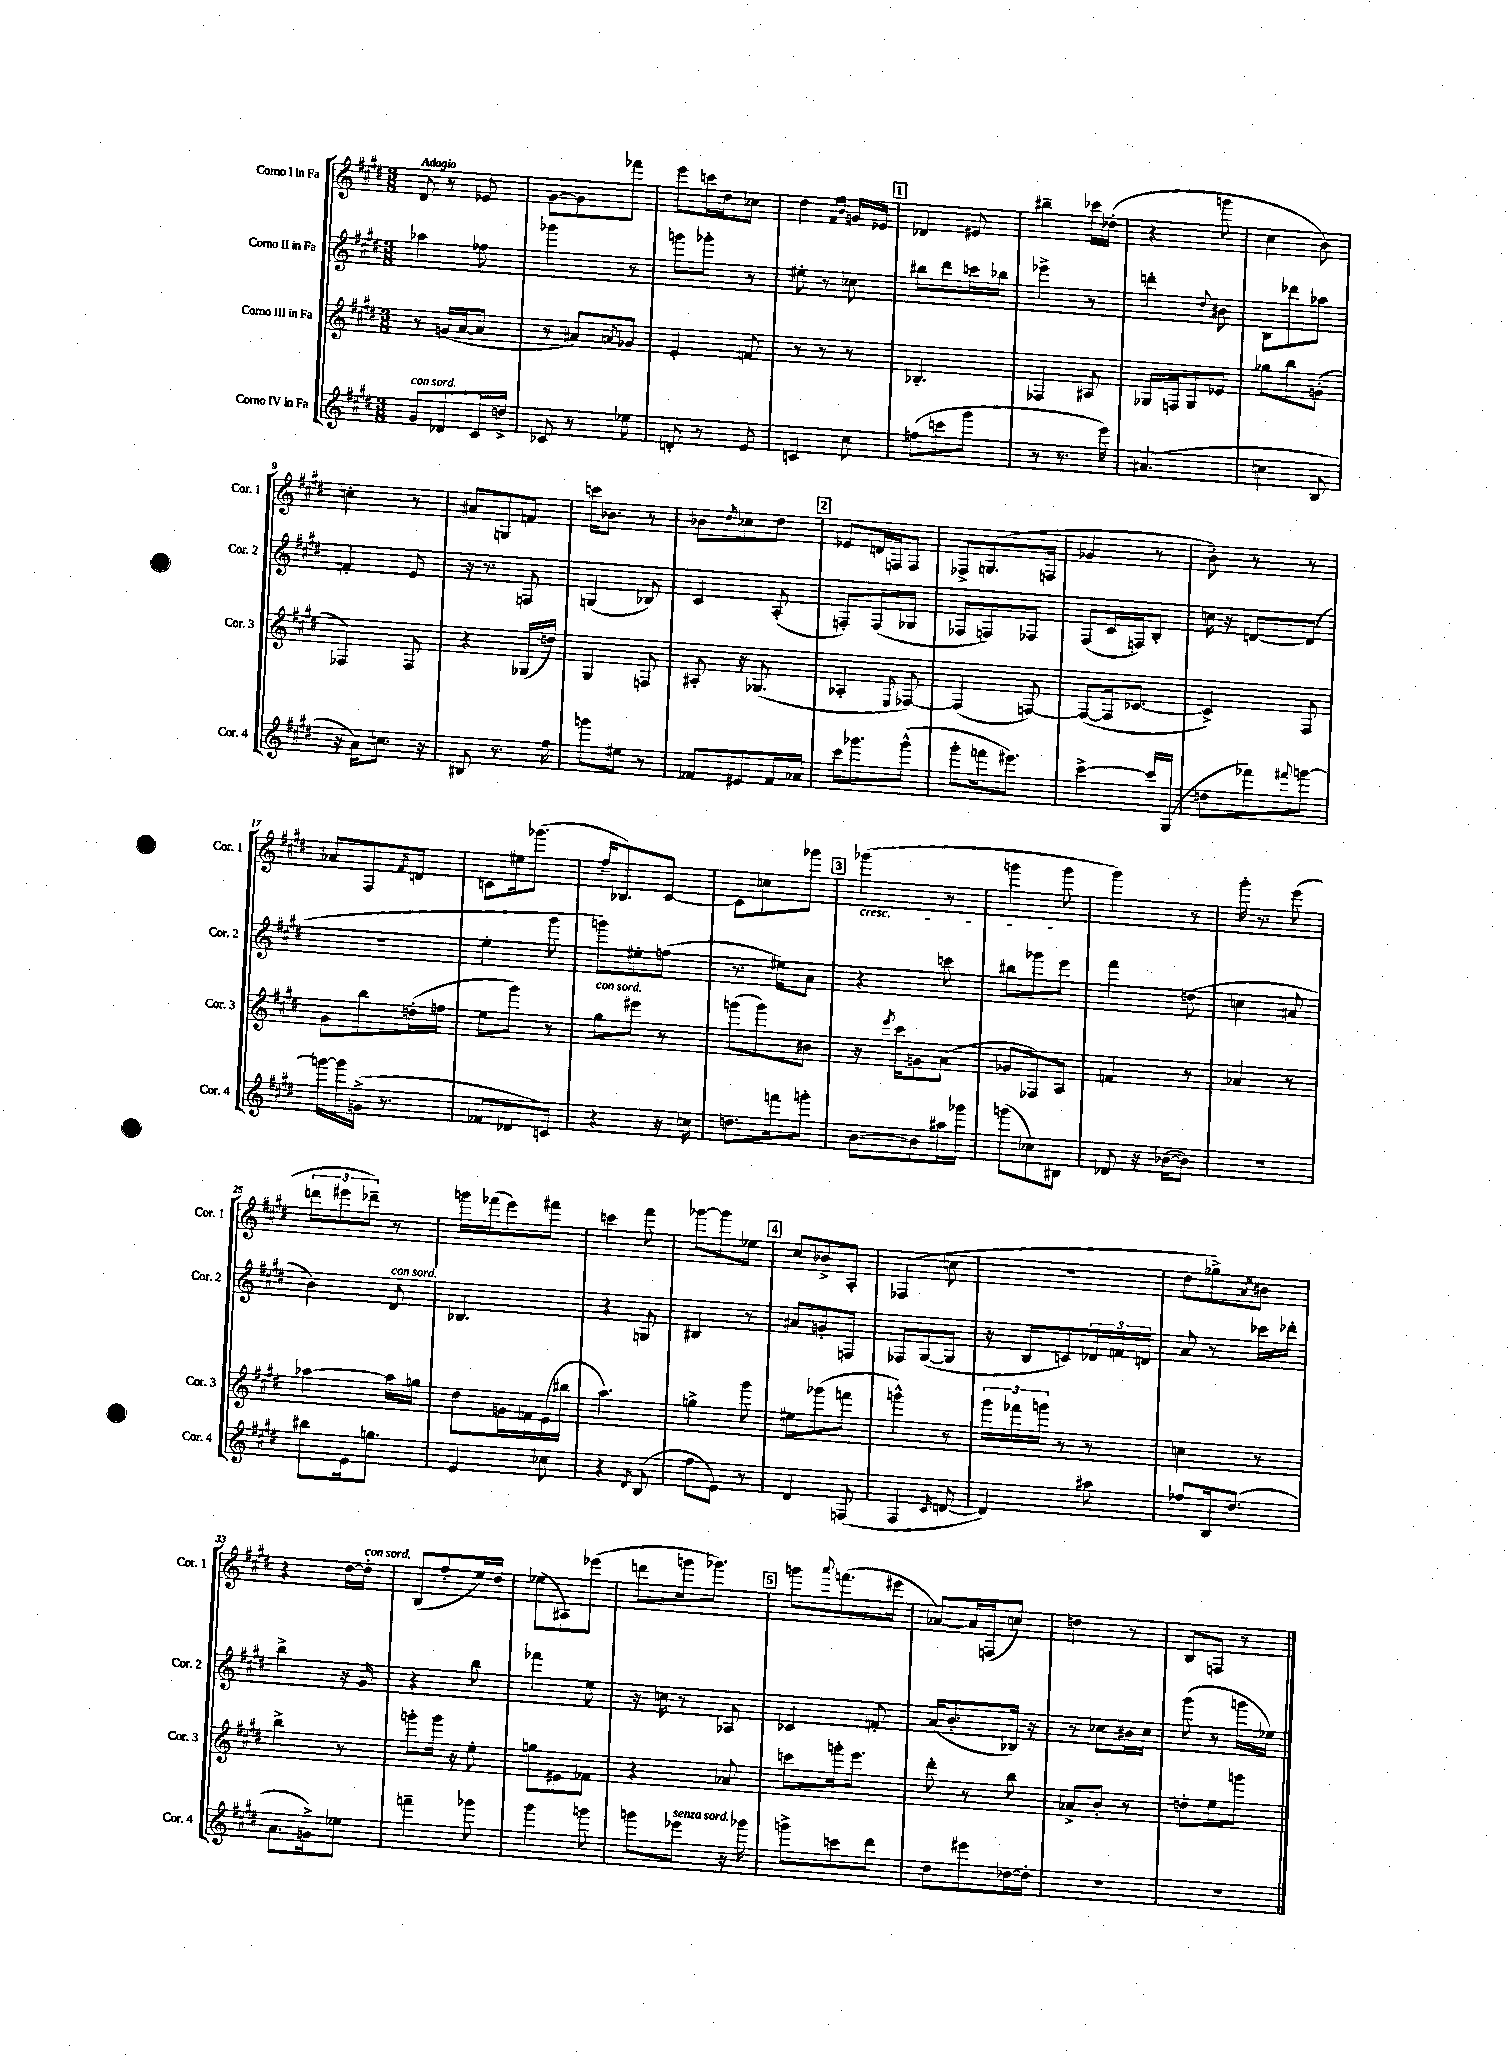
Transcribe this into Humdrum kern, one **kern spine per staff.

**kern	**kern	**kern	**kern
*staff4	*staff3	*staff2	*staff1
*clefG2	*clefG2	*clefG2	*clefG2
*k[f#c#g#d#]	*k[f#c#g#d#]	*k[f#c#g#d#]	*k[f#c#g#d#]
*M3/8	*M3/8	*M3/8	*M3/8
8g#/L	8r	4aa-\	8d#/
8d-/	(16g/LL	.	8r
.	[16a/J	.	.
16c#/L	8a/]J	8ff-\	8e-/
16dd^/JJ	.	.	.
=	=	=	=
8c-/	8r	4ggg-\	[8g#\L
8r	8a#/L)	.	8g#\]
.	8qa/	.	.
8ee-\	8g-/J	8r	8fff-\J
=	=	=	=
8d'/	4e'/	8ggg\L	8eee\L
8r	.	8ggg-'\J	16ccc\L
.	.	.	16dd#\J
8e/	8f/	8r	8cc-\J
=	=	=	=
4c/	8r	8ee#'\	4dd#\
.	8r	8r	.
.	.	.	16qqf#/LL
.	.	.	16qqb/JJ
8cc#\	8r	8cc-\	16g/LL
.	.	.	16e-/JJ
=	=	=	=
(8ff\L	4.B-'/	8bb#\L	4d-/
8ccc\	.	8ddd#\	.
8ggg#\J	.	16ccc\L	8e#/
.	.	16bb-\JJ	.
=	=	=	=
8r	4F-/	4eee-^\	4bb#~\
8.r	.	.	.
.	8A#/	8r	16ccc-\LL
16eee\)	.	.	(16dd-'\JJ
=	=	=	=
(4.a#/	16G-/LL	4ddd'\	4r
.	16F/J	.	.
.	8G-/	.	.
.	.	8qqdd#/	.
.	8e-/J	8b#\	8ggg\
=	=	=	=
4cc\	8gg-\L	8B\L	4cc#\
.	8bb\	8ddd-\	.
8B/	(8g'\J	8aa-\J	8b\)
=	=	=	=
16r	4F-/)	4f'/	4cc'\
16a\LK)	.	.	.
8.cc\J	.	.	.
.	8F-/	8e/	8r
16r	.	.	.
=	=	=	=
8B#/	4r	16r	8a#/L
.	.	8.r	.
8.r	.	.	8G/
.	(16G-/LL	8F/	8f/J
16ff#\	16dd/JJ)	.	.
=	=	=	=
8ggg\L	4G#/	(4G/	16ccc\LK
.	.	.	8.b-\J
8ee#\J	.	.	.
8r	8F/	8B-/)	8r
=	=	=	=
8f-/L	8A#'/	4c#/	8b-\L
.	.	.	8qdd#/
8e#/	16r	.	8cc-\
.	(8.G-/	.	.
16f-/L	.	(8A'/	8dd#\J
16a-/JJ	.	.	.
=	=	=	=
16ccc#\LK	4A-'/	8F'/L)	8e-/L
8.ggg-\	.	.	.
.	.	(8F/	16d/L
.	.	.	16F/J
.	8qqE/	.	.
(8ggg-^^\J	[8F-/)	8G-/J	8F/J
=	=	=	=
8ggg#'\L	(4F-/]	8F-/L	8F-^/L
16fff\k	.	8F/)	(8.G/
8.eee#\J)	.	.	.
.	[8F/)	8F-/J	.
.	.	.	16F/Jk
=	=	=	=
[4ccc#^\	(8F/_L	(8F#/L	4g-/
.	16F/]k	16c#/L	.
.	[8.c-/J	16F/J)	.
16ccc#/]LL	.	8B'/J	8r
(16G#/JJ	.	.	.
=	=	=	=
8dd\L	4c-^/])	16cc\	8b'\)
.	.	16r	.
8fff-\)	.	[8d/L	8r
8qqfff#/	.	.	.
[8ggg\J	8F#/	(8d/]J	8r
=	=	=	=
16ggg\_LL	8g#\L	4.r	8a-/L
16ggg\]	.	.	.
(16g^\JJ	8bb\	.	8F#/
8.r	.	.	.
.	.	.	8qf#/
.	(16dd'\L	.	8d/J
.	16ff\JJ	.	.
=	=	=	=
8f-/L	8ee\L	4ee'\	8c\L
8d-/	8ggg#\J)	.	16ee#\k
.	.	.	(8.ggg-\J
8c/J)	8r	8ggg#\	.
=	=	=	=
4r	8gg#\L	8ggg\L)	16ff#~/LK
.	.	.	8.B-/)
.	8eee#\J	8ee#'\	.
16r	8r	(8ff\J	[8c#/J
16cc\	.	.	.
=	=	=	=
8.dd\L	(8ggg\L	8.r	8c#\]L
.	8ggg\)	.	8cc\
16fff\k	.	16ee#\LK)	.
8ggg'\J	8b#\J	8a\J	8ggg-\J
=	=	=	=
[8b\L	16r	4r	(4ggg-\
.	8qeee/	.	.
.	16ccc#\LK	.	.
8b\]	8g\	.	.
16aa#\L	(8a\J	8ccc\	8r
16ggg-\JJ	.	.	.
=	=	=	=
(8ggg\L	8g-/L	8bb#\L	4ggg\
8cc-\)	8F-/)	8ggg-\	.
8B#\J	8A/J	8eee\J	8ggg\
=	=	=	=
8d-/	4f/	4fff#\	4ggg#\)
16r	.	.	.
([16b-\LK	.	.	.
8b-\]J)	8r	(8dd\	8r
=	=	=	=
4.r	4a-/	4cc\	16ggg#'\
.	.	.	8.r
.	8r	8a#/	(8eee\
=	=	=	=
8bb#\L	[4aa-\	4b\)	12ddd\L
.	.	.	12eee#\
16e\k	.	.	.
.	.	.	12ddd-~\J)
8.gg\J	.	.	.
.	16aa-\]LL	8d#/	8r
.	16gg\JJ	.	.
=	=	=	=
4e/	8dd#\L	4.B-/	16ggg\LL
.	.	.	(16fff-\J
.	16g\L	.	8eee\)
.	16f\	.	.
8cc-\	(16e\	.	8fff#\J
.	16bb#\JJ	.	.
=	=	=	=
4r	4.aa\)	4r	4ccc\
8qd#/	.	.	.
(8B/	.	8G/	8fff#\
=	=	=	=
8ff#\L	4gg^\	4B#/	[8ggg-\L
8e\J)	.	.	8ggg-\]
8r	8ggg#\	8r	8ee-\J
=	=	=	=
4d#/	8ee#\L	8a#/L	8cc#/L
.	(8ggg-\	8g'/	8b-^/
(8F/	8fff\J	8F/J	8A'/J
=	=	=	=
4F#/	4ggg^^\)	8F-/L	(4F-/
.	.	([8G#/	.
16qqc#/	.	.	.
[8d/	8r	8G#/]J	8cc\
=	=	=	=
4d/])	24ggg#\LL	16r	4.r
.	24fff-\	.	.
.	.	16B/LK	.
.	24ggg\JJ	.	.
.	8r	8c/)	.
8aa#\	8r	24d-/L	.
.	.	24f/	.
.	.	24d/JJ	.
=	=	=	=
8ff-/L	4cc\	8a/	8dd#\L
16B/k	.	8r	8gg-^\)
(8.dd#/J	.	.	.
.	.	.	8qa/
.	8r	16ccc-\LL	8b#\J
.	.	16ddd-'\JJ	.
=	=	=	=
8.a\L	4bb^\	4bb^\	4r
16g^\k)	.	.	.
8ee-\J	8r	16r	[16dd#\LL
.	.	16g#/	16dd#'\]JJ
=	=	=	=
4fff~\	8ggg'\L	4r	(8B/L
.	16ggg\Jk	.	8ff#'/
.	16r	.	.
8ggg-\	8ee'\	8bb\	16ee/L)
.	.	.	16dd#/JJ
=	=	=	=
4ggg#\	8gg\L	4fff-\	(8ee-\L
.	8e#\	.	8A#\)
8ggg\	8f-\J	8ee\	(8eee-\J
=	=	=	=
8ggg\L	4r	16r	8ddd\L
.	.	16cc\	.
8eee-\J	.	8r	16ggg\k
.	.	.	8.ggg-\J)
16r	8a-/	8A-/	.
16ggg-\	.	.	.
=	=	=	=
8ggg^\L	8ccc\L	4c-/	8ggg\L
.	.	.	8qqaaa/
8ccc\	16ggg'\k	.	(8.fff\
.	8.eee\J	.	.
8ddd#\J	.	8f'/	.
.	.	.	16eee#\Jk
=	=	=	=
8dd#\L	8ddd#'\	(16a/LK	[8a-/L)
.	.	8.b'/	.
8eee#\	8r	.	16a-/]L
.	.	.	(16F/J
[16dd-\L	8bb\	16B-/Jk)	8cc/J)
16dd-'\]JJ	.	16r	.
=	=	=	=
4.r	8a-^/L	8r	4dd\
.	8b'/J	8cc-\L	.
.	8r	16b#\L	8r
.	.	16cc-\JJ	.
=	=	=	=
4.r	8dd'\L	(8ggg#\	8B/L
.	8ee\	8r	8F/J
.	8ggg\J	16ggg\LL	8r
.	.	16ee-\JJ)	.
==	==	==	==
*-	*-	*-	*-
